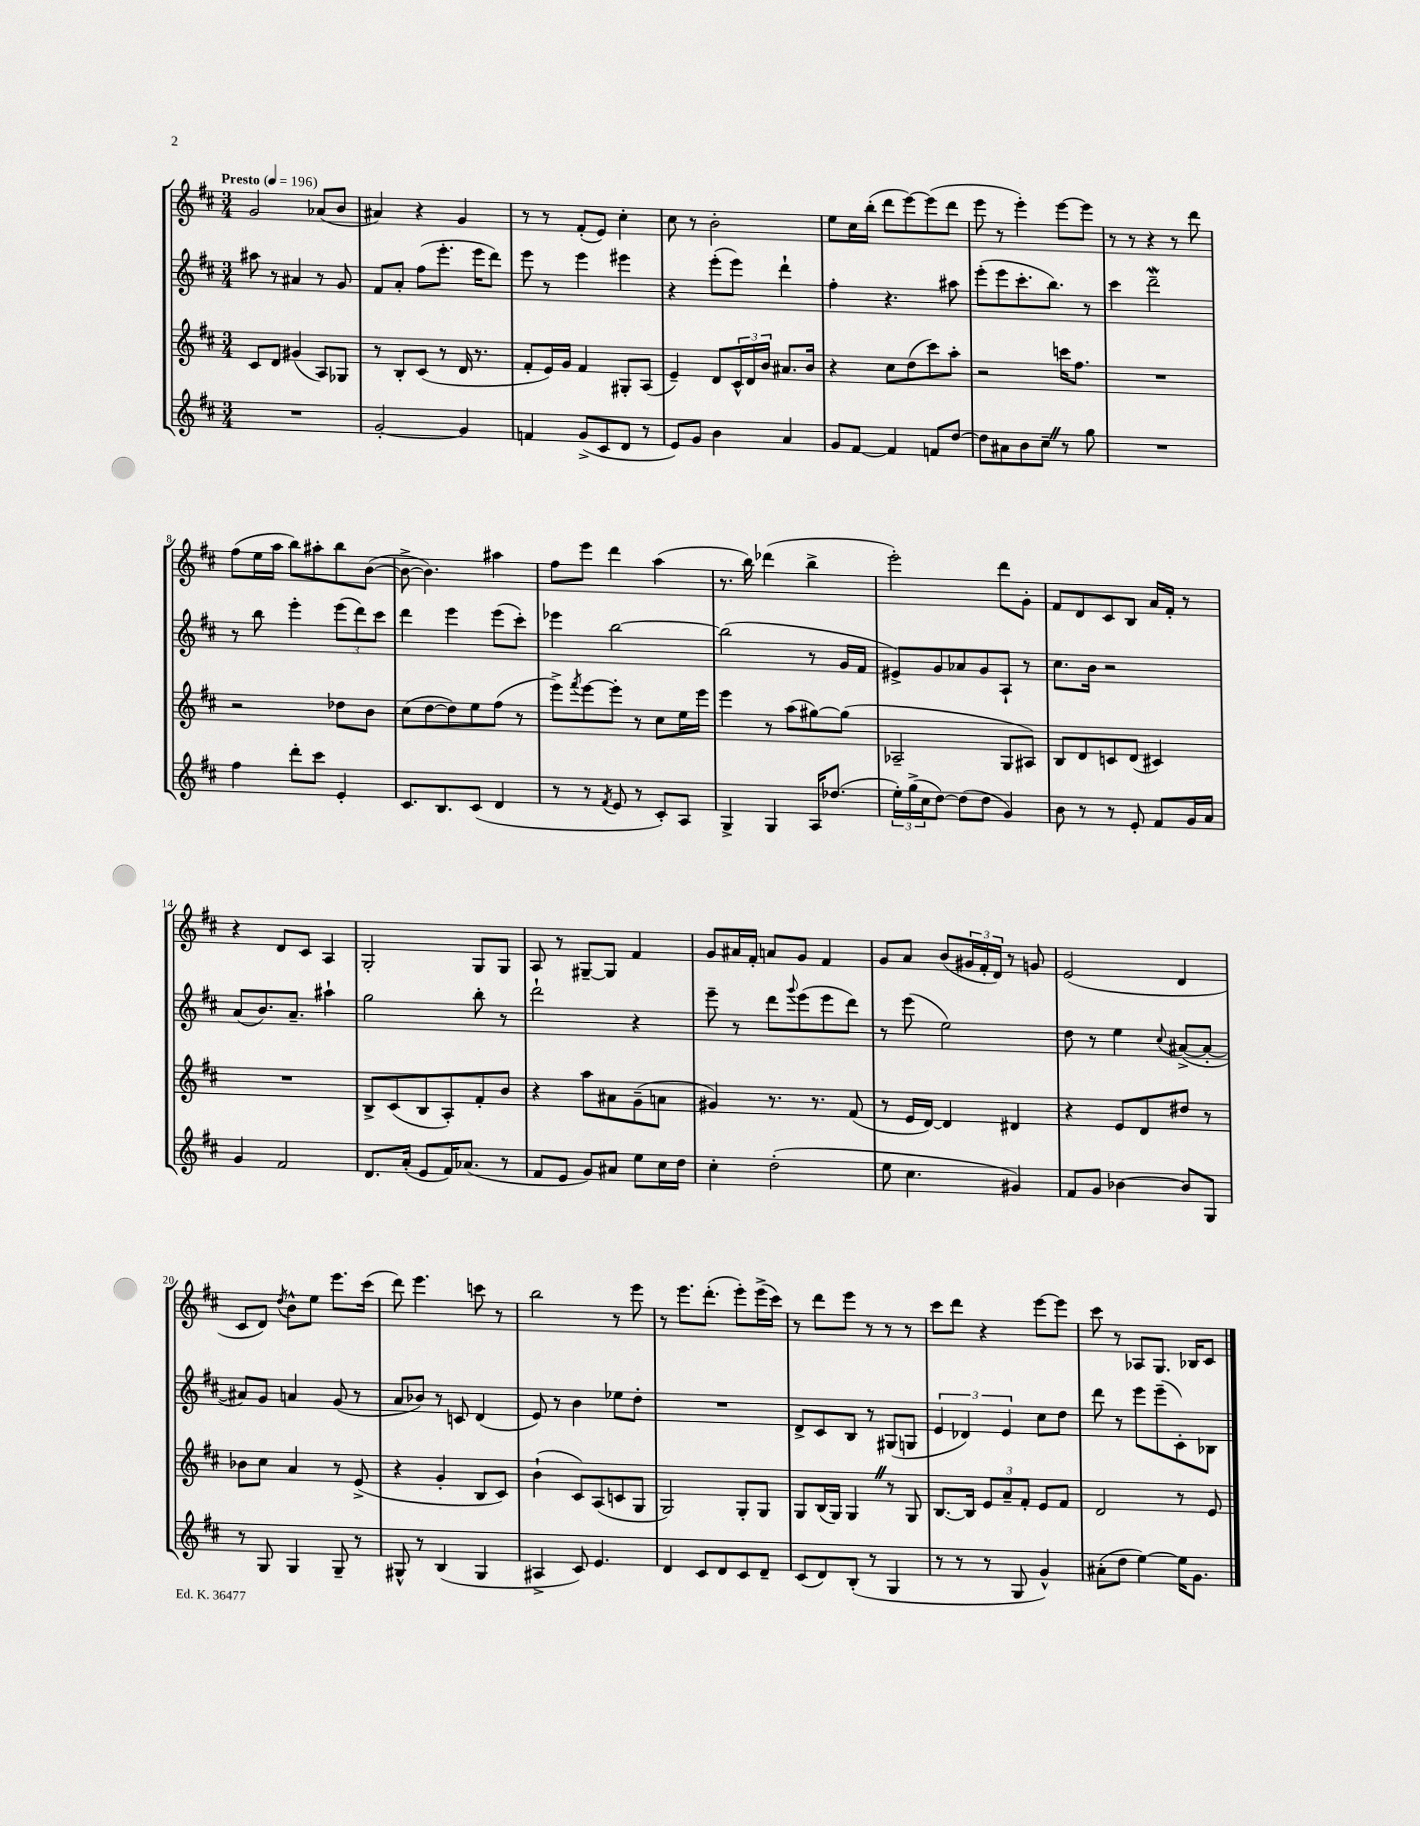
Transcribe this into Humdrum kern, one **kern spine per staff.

**kern	**kern	**kern	**kern
*part4	*part3	*part2	*part1
*staff4	*staff3	*staff2	*staff1
*clefG2	*clefG2	*clefG2	*clefG2
*k[f#c#]	*k[f#c#]	*k[f#c#]	*k[f#c#]
*M3/4	*M3/4	*M3/4	*M3/4
*MM196	*MM196	*MM196	*MM196
=1	=1	=1	=1
!	!	!	!LO:TX:a:B:t=Presto
2.r	8c#/L	8aa#X\	2g/
.	8d/J	8r	.
.	(4g#X/	4a#X/	.
.	8A/L)	8r	(8a-X/L
.	8G-X/J	8g/	8b/J
=2	=2	=2	=2
[2g'/	8r	8f#/L	4a#X/)
.	8B'/L	8a'/J	.
.	(8c#/J	(8ff#\L	4r
.	8r	8.eee'\J	.
4g/]	16d/	.	4g/
.	8.r	16eee\KL	.
.	.	8ddd\J)	.
=3	=3	=3	=3
4fn/	8f#'/L	8eee\	8r
.	16e/L)	8r	8r
.	16g/JJ	.	.
(8g^/L	4f#/	4eee\	(8f#'/L
8c#/	.	.	8e/J)
8d/J	8G#X'/L	4eee#X\	4cc#'\
8r	(8A/J	.	.
=4	=4	=4	=4
8e/L)	4e~/)	4r	8cc#\
8g/J	.	.	8r
4b\	8d/L	(8eee'\L	2b'\
.	24c#^^/L	8eee\J)	.
.	24d/	.	.
.	24b/JJ	.	.
4a/	8.a#X/L	4ddd`\	.
.	16b/Jk	.	.
=5	=5	=5	=5
8g/L	4r	4ff#'\	8ee\L
[8f#/J	.	.	16cc#\L
.	.	.	(16bb'\JJ
4f#/]	8cc#\L	4.r	8ddd\L
.	(8dd\	.	[8eee\)
8fn/L	8ccc#\)	.	(8eee\]
[8dd/J	8aa'\J	8aa#X\	8ddd\J
=6	=6	=6	=6
8dd\L]	2r	(8eee'\L	8eee\
8a#X\	.	8eee\	8r
8b\	.	8.ccc#'\	4eee'\)
8cc#~Z\J	.	.	.
.	.	8.bb\J)	.
8r	16cccn\KL	.	[8eee\L
.	8.ff#\J	.	.
8gg\	.	8r	8eee\J]
=7	=7	=7	=7
2.r	2.r	4ccc#\	8r
.	.	.	8r
.	.	2dddw~\	4r
.	.	.	8r
.	.	.	8ddd\
!!LO:LB:g=z
=8	=8	=8	=8
4ff#\	2r	8r	(8ff#\L
.	.	8bb\	16ee\L
.	.	.	16aa\JJ
8ddd'\L	.	4eee'\	8bb\L)
8ccc#\J	.	.	8aa#X'\
4e'/	8dd-X\L	(12eee\L	8bb\
.	.	12ddd\)	.
.	8b\J	.	([8b\J
.	.	12ccc#\J	.
=9	=9	=9	=9
8.c#/L	(8cc#\L	4ddd\	8b^\_
.	[8dd\	.	4.b\])
8.B/	.	.	.
.	8dd\])	4eee\	.
(8c#/J	8ee\	.	.
4d/	(8ff#\J	(8eee\L	4aa#X\
.	8r	8ccc#'\J)	.
=10	=10	=10	=10
8r	8eee^\L)	4eee-X\	8ff#\L
.	8qfff#/	.	.
8r	[8eee\	.	8eee\J
8qf#/	.	.	.
8e/	8eee'\J]	[2bb\	4ddd\
8r	8r	.	.
8c#'/L)	8cc#\L	.	(4aa\
8A/J	16ee\L	.	.
.	16eee\JJ	.	.
=11	=11	=11	=11
4G^/	4eee\	(2bb\]	8.r
.	.	.	16bb\)
4G/	8r	.	(4ddd-X\
.	(8aa\L	.	.
16A/KL	[8gg#X\)	8r	4bb^\
(8.dd-X/J	.	.	.
.	(8gg#\J]	16g/LL	.
.	.	16f#/JJ	.
=12	=12	=12	=12
24ee'\LL)	2A-X~/	8e#X^/L)	2eee'\)
(24gg^\	.	.	.
24cc#\J	.	.	.
[8dd\J)	.	8g/	.
(8dd\L]	.	8a-X/	.
8dd\J	.	8g/	.
4g/)	8G/L	8A`/J	8ddd\L
.	8A#X/J)	8r	8g'\J
=13	=13	=13	=13
8b\	8B/L	8.cc#\L	8f#/L
8r	8d/	.	8d/
.	.	16b\Jk	.
8r	8cn/	2r	8c#/
8e'/	(8d/J	.	8B/J
8f#/L	4c#X/)	.	16a/LL
.	.	.	16f#'/JJ
16g/L	.	.	8r
16a/JJ	.	.	.
!!LO:LB:g=z
=14	=14	=14	=14
4g/	2.r	(8a/L	4r
.	.	8.b/)	.
2f#/	.	.	8d/L
.	.	8.a~/J	.
.	.	.	8c#/J
.	.	4aa#X`\	4A/
=15	=15	=15	=15
8.d/L	8B^/L	2gg\	2G'/
.	(8c#/	.	.
(16a'/Jk	.	.	.
8e/L	8B/	.	.
16f#/K)	8A'/)	.	.
(8.a-X/J	.	.	.
.	8f#'/	8bb'\	8G/L
8r	8b/J	8r	8G/J
=16	=16	=16	=16
8f#/L	4r	2ddd`\	8A/
8e/J	.	.	8r
8g/L)	8aa\L	.	[8G#X~/L
8a#X/J	8a#X\	.	8G#/J]
8ee\L	(8g~\	4r	4f#/
16cc#\L	8an\J	.	.
16dd\JJ	.	.	.
=17	=17	=17	=17
4cc#'\	4g#X/)	8eee~\	8g/L
.	.	8r	16a#X/L
.	.	.	16f#'/JJ
(2dd'\	8.r	8ddd\L	8an/L
.	.	8qqggg/	.
.	.	(8eee\	8g/J
.	8.r	.	.
.	.	8eee\	4f#/
.	(8f#/	8ddd\J)	.
=18	=18	=18	=18
8ee\	8r	8r	8g/L
4.cc#\	16e/LL	(8eee\	8a/J
.	[16d/JJ)	.	.
.	4d/]	2ee\)	(8b/L
.	.	.	24g#X/L
.	.	.	24f#'/
.	.	.	24d/JJ)
4g#X/)	4d#X/	.	8r
.	.	.	8gn/
=19	=19	=19	=19
8f#/L	4r	8dd\	(2e/
8g/J	.	8r	.
[4b-X\	8e/L	4ee\	.
.	8d/	.	.
.	.	8qqcc#/	.
8b-/L]	8dd#X/J	([8a#X^/L	4d/
8G/J	8r	8a#'/J_	.
!!LO:LB:g=z
=20	=20	=20	=20
8r	8b-X\L	8a#X/L])	8c#/L
8G/	8cc#\J	8g/J	8d/J)
.	.	.	8qdd/
4G/	4a/	4an/	8b^^\L
.	.	.	8ee\J
8G~/	8r	(8g/	8.eee\L
8r	(8e^/	8r	.
.	.	.	(16ccc#\Jk
=21	=21	=21	=21
8G#X^^/	4r	8a/L	8ddd\)
8r	.	8b-X/J)	4.eee\
(4B/	4g'/	8r	.
.	.	8cn/	.
4G#/	8B/L	(4d/	8cccn\
.	8c#/J)	.	8r
=22	=22	=22	=22
4A#X^/	(4b`\	8e/)	2bb\
.	.	8r	.
8c#/)	8c#/L)	4b\	.
4.e/	(8A/	.	.
.	8cn/	8ee-X\L	8r
.	8G/J	8dd'\J	8eee\
=23	=23	=23	=23
4d/	2G/)	2.r	8r
.	.	.	8.eee\L
8c#/L	.	.	.
.	.	.	(8.ddd'\J
8d/	.	.	.
8c#/	8G'/L	.	8eee'\L)
8d~/J	8G/J	.	(16eee^\L
.	.	.	16ccc#\JJ)
=24	=24	=24	=24
(8c#/L	8G/L	8d^/L	8r
8d/)	(16B/L	8c#/	8ddd\L
.	16G/JJ)	.	.
(8B'/J	4GZ/	8B/J	8eee\J
8r	.	8r	8r
4G/	8r	(8G#X/L	8r
.	8G/	8Gn/J	8r
=25	=25	=25	=25
8r	[8.B/L	6e/	8ccc#\L
8r	.	.	8ddd\J
.	.	6d-X/)	.
.	16B/Jk]	.	.
8r	12e/L	.	4r
.	12a~/	6e/	.
8G/	.	.	.
.	12f#'/J	.	.
4g^^/)	8e/L	8cc#\L	[8eee\L
.	8f#/J	8dd\J	8eee\J]
=26	=26	=26	=26
(8a#X'\L	2d/	8ddd\	8ccc#\
8dd\J	.	8r	8r
[4ee\)	.	8eee\L	8A-X/L
.	.	(8eee~\	8.G/J
16ee\KL]	8r	8c#'\)	.
8.g\J	.	.	16B-X/KL
.	8e/	8B-X\J	8c#/J
==	==	==	==
*-	*-	*-	*-
